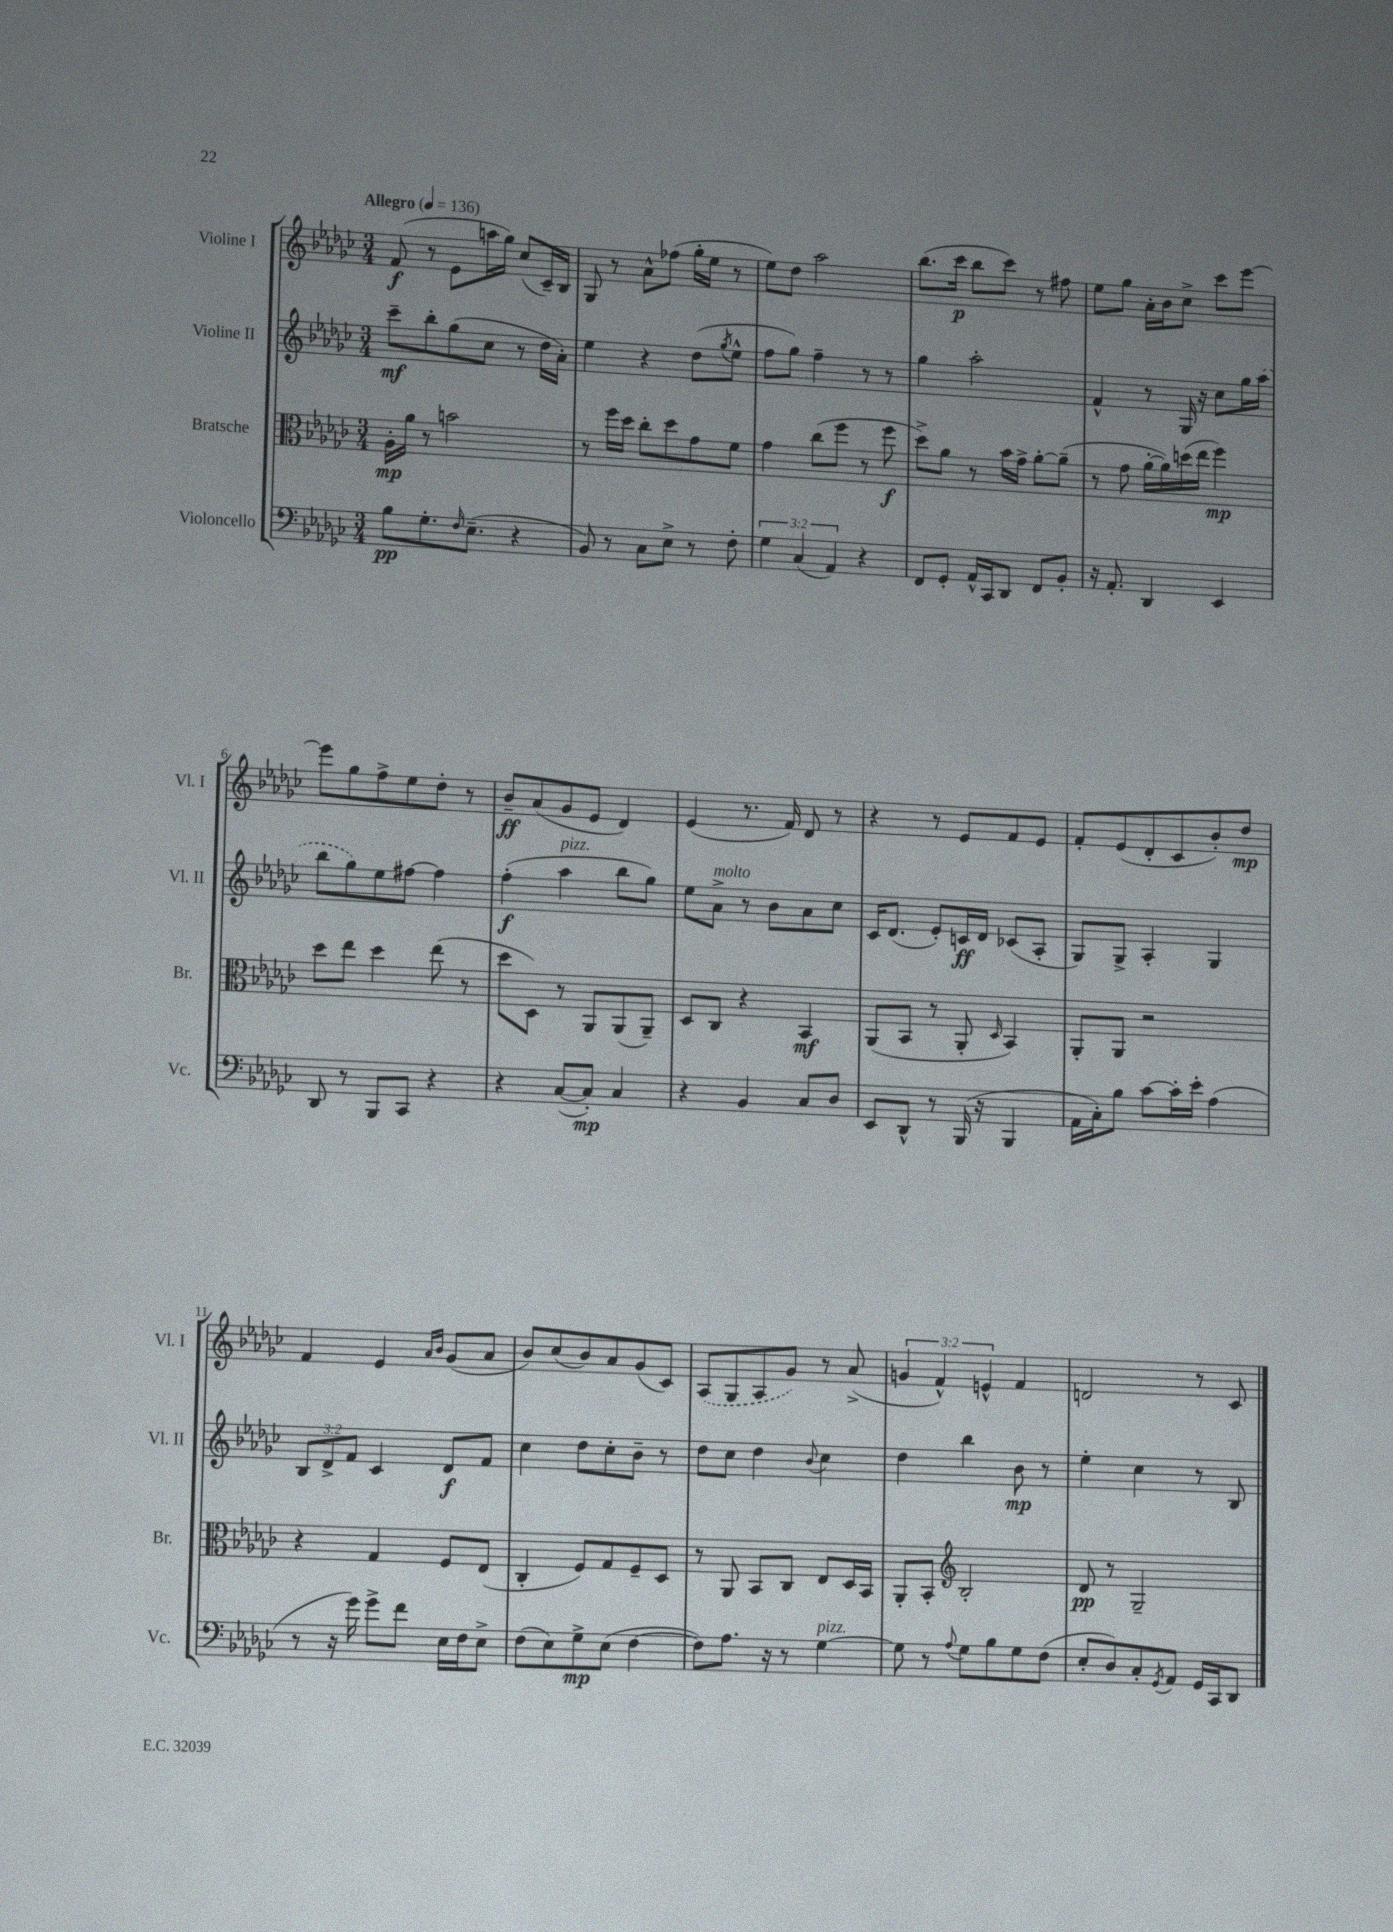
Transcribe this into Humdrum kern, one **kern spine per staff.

**kern	**kern	**kern	**kern
*staff4	*staff3	*staff2	*staff1
*clefF4	*clefC3	*clefG2	*clefG2
*k[b-e-a-d-g-c-]	*k[b-e-a-d-g-c-]	*k[b-e-a-d-g-c-]	*k[b-e-a-d-g-c-]
*M3/4	*M3/4	*M3/4	*M3/4
*MM136	*MM136	*MM136	*MM136
8B-\L	16A-'\LL	8ccc-~\L	(8f/
.	16a-\JJ	.	.
8.G-'\	8r	8bb-'\	8r
.	2b\	(8gg-\	8e-\L
16qqF/	.	.	.
(8.E-~\J	.	.	.
.	.	8cc-\J	16aa\L
.	.	.	16gg-\JJ)
4r	.	8r	(8cc-/L
.	.	16dd-\LL	16c-~/L)
.	.	16a-'\JJ)	16B-/JJ
=	=	=	=
8BB-/)	8r	4ee-\	8G-/
8r	16ff\LL	.	8r
.	16dd-\JJ	.	.
8C-\L	8cc-'\L	4r	8a-^^\L
8E-^\J	8dd-\	.	(8ff-\J
8r	8g-\	(8dd-\L	16gg-'\LL
.	.	.	16ee-\JJ
.	.	8qgg-/	.
8F'\	8f\J	8ee-^^\J	8r
=	=	=	=
6G-\	4g-\	8ff\L	8ee-\L)
.	.	8gg-\J)	8dd-\J
(6C-/	.	.	.
.	(8cc-\L	4ff~\	2aa-\
6AA-/)	.	.	.
.	8ff\J	.	.
4r	8r	8r	.
.	8ff\	8r	.
=	=	=	=
8FF/L	8dd-^\L)	4gg-\	(8.bb-\L
8GG-'/J	8a-\J	.	.
.	.	.	16ccc-\Jk
16AA-^^/LL	8r	2aa-'\	8bb-\L
16CC-/J	.	.	.
8DD-/J	16b-\LL	.	8ccc-\J)
.	16g-^\JJ	.	.
8FF/L	[8a-'\L	.	8r
8BB-'/J	(8a-~\]J	.	8ff#\
=	=	=	=
16r	8r	4f^^/	8ee-\L
8.AA-'/	.	.	.
.	8g-\	.	8gg-\J
4DD-/	[16a-'\LL	8r	16a-'\LL
.	16a-\])	.	16b-\J
.	(16dd\	16G-/	8cc-^\J
.	16ee-\JJ	16r	.
4EE-/	4ff\)	8cc-\L	8ccc-\L
.	.	16gg-\L	[8eee-\J
.	.	(16aa-\JJ	.
=	=	=	=
8DD-/	8dd-\L	8bb-\L	8eee-\]L
8r	8ee-\J	8gg-\)	8gg-\
8BBB-/L	4dd-\	8ee-\	8ff^\
8CC-/J	.	[8ff#\J	8ee-\
4r	(8ee-\	4ff#\]	8dd-'\J
.	8r	.	8r
=	=	=	=
4r	8dd-\L	(4ff'\	8b-~/L
.	8D-\J)	.	(8a-/
([8C-/L	8r	4aa-\	8g-/
8C-'/]J)	8AA-/L	.	8e-/J
4C-/	(8AA-/	8bb-\L	4d-/)
.	8AA-~/J)	8gg-\J)	.
=	=	=	=
4r	8D-/L	8ee-\L	(4e-/
.	8C-/J	8a-^\J	.
4BB-/	4r	8r	8.r
.	.	8b-\L	.
.	.	.	16f/)
8C-/L	4BB-/	8a-\	8d-/
8D-/J	.	8cc-\J	8r
=	=	=	=
8EE-/L	(8AA-/L	16c-/LK	4r
.	.	(8.d-/J	.
8DD-^^/J	8BB-/J	.	.
8r	8r	8e-'/L)	8r
(16BBB-/	8AA-'/	16c/L	8e-/L
16r	.	16d-/JJ	.
.	16qqD-/	.	.
4BBB-/	4BB-/)	(8c-/L	8f/
.	.	8A-'/J	8e-/J
=	=	=	=
16AA-\LL	8AA-'/L	8G-/L)	8f'/L
16C-'\J)	.	.	.
8B-\J	8AA-/J	8G-^/J	(8e-/
[8c-\L	2r	4A-'/	8d-'/
16c-'\]L	.	.	8c-/
16e-'\JJ	.	.	.
(4A-\	.	4G-/	8b-'/)
.	.	.	8dd-/J
=	=	=	=
8r	4r	12B-/L	4f/
.	.	12d-^/	.
16r	.	.	.
.	.	12f/J	.
16g-\)	.	.	.
8g-^\L	4G-/	4c-/	4e-/
8f\J	.	.	.
.	.	.	16qqa-/LL
.	.	.	16qqb-/JJ
16E-\LL	8F/L	8d-/L	(8g-/L
16F\J	.	.	.
8E-^\J	(8E-/J	8f/J	8a-/J
=	=	=	=
(8F\L	4C-'/	4cc-\	8b-/L)
8E-\)	.	.	(8cc-/
8G-^\	8F/L)	8dd-\L	8b-/)
(8E-\J	8G-/	8cc-'\	8a-/
[4F\	8F~/	8b-~\J	(8g-/
.	8D-/J	8r	8c-/J)
=	=	=	=
8F\]L)	8r	8dd-\L	(8A-/L
8.A-\J	8AA-/	8cc-\J	8G-/
.	8BB-/L	4dd-\	8A-/
16r	.	.	.
8r	8C-/J	.	8g-/J)
.	.	8qqb-/	.
[4G-\	8E-/L	4cc-\	8r
.	16D-/L	.	(8a-^/
.	16BB-/JJ	.	.
=	=	=	=
8G-\]	8AA-'/L	4dd-\	6g/
8r	8BB-'/J	.	.
.	.	.	6f^^/)
*	*clefG2	*	*
8qqA-/	.	.	.
8G-\L	2B-'/	4bb-\	.
.	.	.	6e^^/
8B-\	.	.	.
8G-\	.	8b-\	4f/
(8F\J	.	8r	.
=	=	=	=
8E-'/L	8d-/	4ee-'\	2d/
8D-/)	8r	.	.
8C-'/	2G-~/	4cc-\	.
8qGG-/	.	.	.
8AA-/J	.	.	.
16GG-/LL	.	8r	8r
16CC-/J	.	.	.
8DD-/J	.	8B-/	8c-/
==	==	==	==
*-	*-	*-	*-
